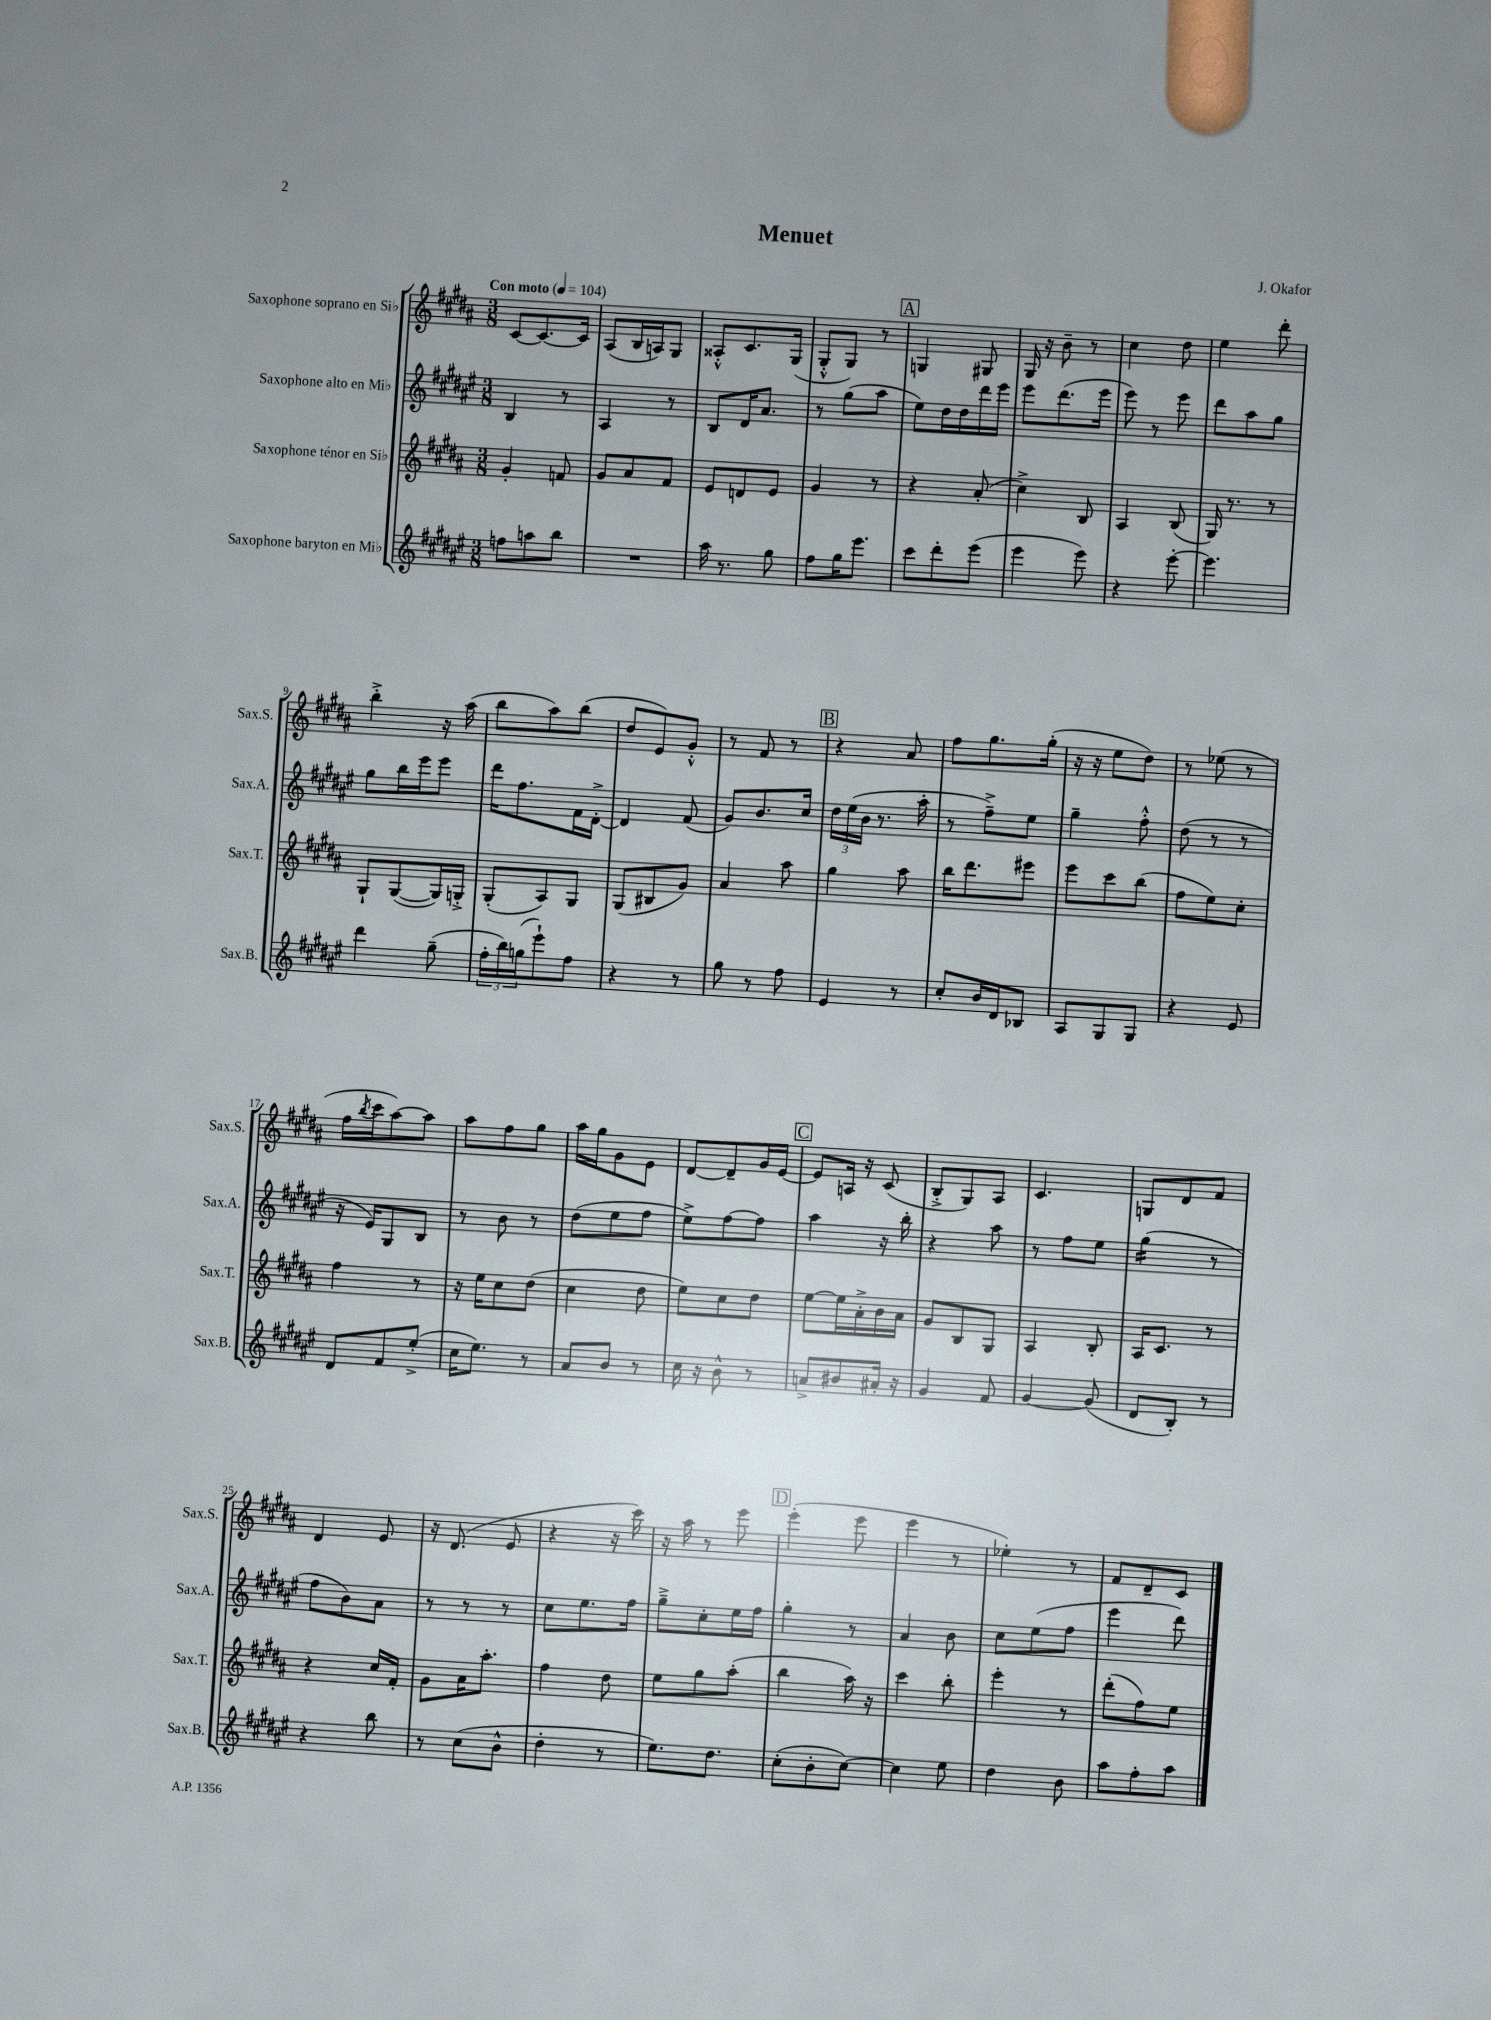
\header { title = "Menuet" composer = "J. Okafor" }
<<
\new StaffGroup <<
\new Staff = "s0" \with { instrumentName = "Saxophone soprano en Sib" shortInstrumentName = "Sax.S." } {
    \clef treble \key b \major \numericTimeSignature \time 3/8 \tempo "Con moto" 4 = 104
    cis'8~ cis'8.~ cis'16 |
    ais8( b16 a16) gis8 |
    aisis8-.-^ cis'8. gis16( |
    gis8-.-^ gis8) r8 |
    \mark \markup { \box "A" } g4 gis8 |
    gis16 r16 b'8-- r8 |
    cis''4 dis''8 |
    e''4 dis'''8-. |
    b''4-.-> r16 ais''16( |
    b''8 ais''8) b''8( |
    dis''8 e'8) gis'8-.-^ |
    r8 fis'8 r8 |
    \mark \markup { \box "B" } r4 ais'8 |
    fis''8 gis''8. gis''16-.( |
    r16 r16 e''8 dis''8) |
    r8 ees''8( r8 |
    fis''16 \acciaccatura { b''8 } cis'''16 ais''8~) ais''8 |
    ais''8 fis''8 gis''8 |
    ais''16 gis''16 gis'8 e'8 |
    dis'8~ dis'8-- gis'16 e'16~ |
    \mark \markup { \box "C" } e'8 a16 r16 cis'8( |
    b8-.-> gis8) ais8 |
    cis'4. |
    g8 dis'8 fis'8 |
    dis'4 e'8 |
    r16 dis'8.( e'8 |
    r4 r16 cis'''16) |
    r16 ais''16 r8 e'''8 |
    \mark \markup { \box "D" } e'''4-.( e'''8 |
    e'''4 r8 |
    ees''4-.) r8 |
    fis'8 dis'8-- cis'8 \bar "|." |
}
\new Staff = "s1" \with { instrumentName = "Saxophone alto en Mib" shortInstrumentName = "Sax.A." } {
    \clef treble \key fis \major \numericTimeSignature \time 3/8
    b4 r8 |
    ais4 r8 |
    b8 dis'16 ais'8. |
    r8 gis''8( ais''8 |
    \mark \markup { \box "A" } eis''8) dis''16 dis''16 dis'''16 eis'''16 |
    eis'''8 dis'''8.( eis'''16 |
    eis'''8) r8 eis'''8 |
    dis'''8 ais''8 gis''8 |
    gis''8 b''16 eis'''16 eis'''8 |
    dis'''16 fis''8. fis'16 dis'16~-.-> |
    dis'4 fis'8( |
    gis'8) b'8. cis''16 |
    \mark \markup { \box "B" } \tuplet 3/2 { dis''16 eis''16( b'16 } r8. ais''16-. |
    r8 fis''8--->) eis''8 |
    gis''4-- fis''8-.-^ |
    dis''8( r8 r8 |
    r16 eis'16) gis8 b8 |
    r8 b'8 r8 |
    dis''8( eis''8 fis''8 |
    eis''8->) fis''8~ fis''8 |
    \mark \markup { \box "C" } ais''4 r16 b''16-. |
    r4 ais''8 |
    r8 fis''8 eis''8 |
    gis''4:16( r8 |
    fis''8 b'8) ais'8 |
    r8 r8 r8 |
    cis''8 eis''8. fis''16 |
    gis''8---> cis''8-. eis''16 fis''16 |
    \mark \markup { \box "D" } gis''4-. r8 |
    ais'4 b'8 |
    cis''8 eis''8( fis''8 |
    eis'''4 dis'''8) \bar "|." |
}
\new Staff = "s2" \with { instrumentName = "Saxophone ténor en Sib" shortInstrumentName = "Sax.T." } {
    \clef treble \key b \major \numericTimeSignature \time 3/8
    gis'4-. f'8 |
    gis'8 ais'8 fis'8 |
    e'8 d'8 e'8 |
    gis'4 r8 |
    \mark \markup { \box "A" } r4 ais'8-.( |
    cis''4->) b8 |
    ais4 b8( |
    gis16) r8. r8 |
    gis8-! gis8~( gis16) g16-.-> |
    gis8-.( ais8) gis8 |
    gis8( bis8 gis'8) |
    ais'4 ais''8 |
    \mark \markup { \box "B" } gis''4 ais''8 |
    b''16 dis'''8. eis'''8 |
    e'''8 cis'''8 b''8( |
    fis''8 e''8) cis''8-. |
    fis''4 r8 |
    r16 e''16 cis''8 dis''8( |
    cis''4 dis''8 |
    e''8) cis''8 dis''8 |
    \mark \markup { \box "C" } e''8~ e''16 ais'16-.-> b'16 ais'16 |
    gis'8 b8 gis8 |
    ais4 b8-. |
    ais16 cis'8. r8 |
    r4 cis''16 fis'16-. |
    gis'8 ais'16 ais''8.-. |
    fis''4 dis''8 |
    e''8 gis''8 ais''8-.( |
    \mark \markup { \box "D" } b''4 ais''16) r16 |
    cis'''4 b''8-. |
    e'''4-. r8 |
    dis'''8-.( fis''8) e''8 \bar "|." |
}
\new Staff = "s3" \with { instrumentName = "Saxophone baryton en Mib" shortInstrumentName = "Sax.B." } {
    \clef treble \key fis \major \numericTimeSignature \time 3/8
    f''8 a''8 b''8 |
    R4. |
    ais''16 r8. gis''8 |
    fis''8 gis''16 eis'''8. |
    \mark \markup { \box "A" } cis'''8 dis'''8-. eis'''8( |
    eis'''4 eis'''8) |
    r4 eis'''8~-. |
    eis'''4. |
    dis'''4 gis''8--( |
    \tuplet 3/2 { fis''16-. b''16) g''16( } eis'''8-!) fis''8 |
    r4 r8 |
    gis''8 r8 fis''8 |
    \mark \markup { \box "B" } eis'4 r8 |
    cis''8-. b'16 dis'16 bes8 |
    ais8 gis8 gis8 |
    r4 eis'8 |
    dis'8 fis'8 eis''8-.->( |
    cis''16 eis''8.) r8 |
    ais'8 b'8 r8 |
    cis''16 r16 b'8-^ r8 |
    \mark \markup { \box "C" } a'8-> bis'8 ais'16-. r16 |
    gis'4 fis'8 |
    gis'4~ gis'8( |
    dis'8 b8-.) r8 |
    r4 b''8 |
    r8 cis''8( b'8-^ |
    dis''4-. r8 |
    eis''8.) dis''8. |
    \mark \markup { \box "D" } cis''8-.( b'8-. cis''8~) |
    cis''4 eis''8 |
    dis''4 b'8 |
    ais''8 fis''8-. ais''8 \bar "|." |
}
>>
>>
